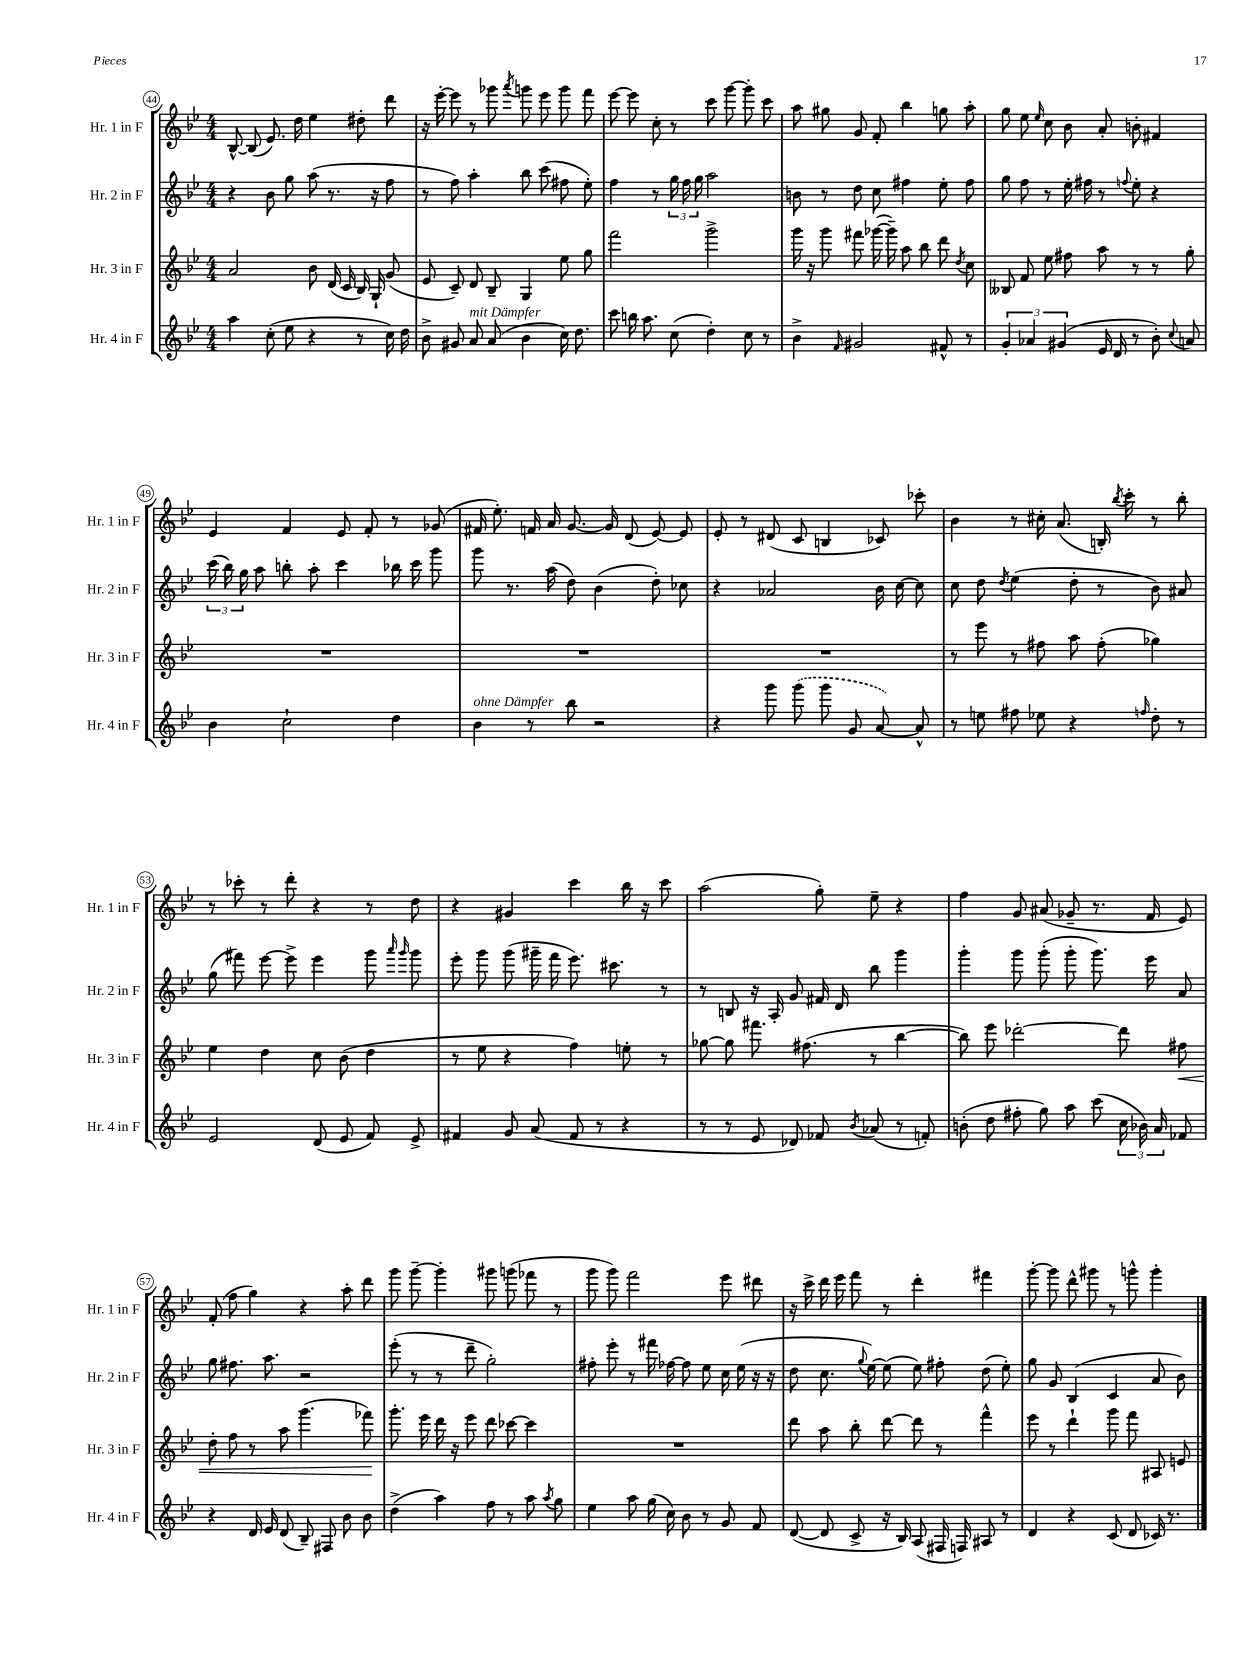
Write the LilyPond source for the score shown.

<<
\new StaffGroup <<
\new Staff = "s0" \with { instrumentName = "Hr. 1 in F" shortInstrumentName = "Hr. 1 in F" } {
    \clef treble \key bes \major \numericTimeSignature \time 4/4
    \autoBeamOff bes8~-^ bes8( ees'8.) d''16 ees''4 dis''8-. d'''8 |
    r16 ees'''16~-. ees'''8 r8 ges'''8 \acciaccatura { a'''8 } g'''8 ees'''8 g'''8 f'''8 |
    ees'''8~ ees'''8 c''8-. r8 c'''8 g'''8~ g'''8-. c'''8 |
    a''8 gis''8 g'8 f'8-. bes''4 g''8 a''8-. |
    g''8 ees''8 \grace { ees''16 } c''8 bes'8 a'8-. b'8-. fis'4 |
    ees'4 f'4 ees'8 f'8-. r8 ges'8( |
    fis'16 ees''8.-.) f'16 a'16 g'8.~ g'16 d'8( ees'8~) ees'8 |
    ees'8-. r8 dis'8( c'8 b4 ces'8) ces'''8-. |
    bes'4 r8 cis''16-. a'8.( b16-.) \acciaccatura { bes''8 } c'''16-. r8 bes''8-. |
    r8 ces'''8-. r8 d'''8-. r4 r8 d''8 |
    r4 gis'4 c'''4 bes''16 r16 c'''8 |
    a''2( g''8-.) ees''8-- r4 |
    f''4 g'8 ais'8( ges'8-- r8. f'16 ees'8) |
    f'8-.( f''8 g''4) r4 a''8-. d'''8 |
    g'''8 g'''8~-- g'''4-. gis'''8 g'''8( fes'''8 r8 |
    g'''8 g'''8) f'''2 ees'''8 dis'''8 |
    r16 c'''16-> d'''16 ees'''16 f'''8 r8 d'''4-. fis'''4 |
    g'''8~-. g'''8 d'''8-^ gis'''8 r8 g'''8-^ g'''4-. \bar "|." |
}
\new Staff = "s1" \with { instrumentName = "Hr. 2 in F" shortInstrumentName = "Hr. 2 in F" } {
    \clef treble \key bes \major \numericTimeSignature \time 4/4
    \autoBeamOff r4 bes'8 g''8 a''8( r8. r16 f''8 |
    r8 f''8) a''4-. bes''8 c'''8( fis''8 ees''8-.) |
    f''4 r8 \tuplet 3/2 { g''16 f''16 g''16 } a''2 |
    b'8 r8 d''8 c''8 fis''4 ees''8-. fis''8 |
    g''8 f''8 r8 ees''16-. fis''16 r8 \appoggiatura { f''8 } ees''8-. r4 |
    \tuplet 3/2 { c'''16( bes''16) g''16 } a''8 b''8-. a''8-. c'''4 bes''16 c'''16 g'''8 |
    g'''8 r8. a''16( d''8) bes'4( d''8-.) ces''8 |
    r4 aes'2 bes'16 c''16~ c''8 |
    c''8 d''8 \acciaccatura { d''8 } ees''4( d''8-. r8 bes'8) ais'8 |
    g''8( fis'''8) ees'''8~ ees'''8-> ees'''4 g'''8 \grace { a'''16 g'''16 } g'''8 |
    ees'''8-. g'''8 g'''8( gis'''16-- f'''16 ees'''8.) cis'''8. r8 |
    r8 b8 r16 a16-. g'8 fis'16 d'16 bes''8 g'''4 |
    g'''4-. g'''8 g'''8-.( g'''8-. g'''8.) ees'''16 a'8 |
    g''8 fis''8. a''8. r2 |
    ees'''8-.( r8 r8 d'''8-- g''2-.) |
    fis''8-. ees'''8-. r8 fis'''16 fes''16~ fes''8 ees''8 c''16 ees''16( r16 r16 |
    d''8 c''8. \appoggiatura { g''8 } ees''16~) ees''8( ees''8) fis''8-. d''8( ees''8-.) |
    g''8 g'8 bes4( c'4 a'8 bes'8) \bar "|." |
}
\new Staff = "s2" \with { instrumentName = "Hr. 3 in F" shortInstrumentName = "Hr. 3 in F" } {
    \clef treble \key bes \major \numericTimeSignature \time 4/4
    \autoBeamOff a'2 bes'8 d'16( c'16 bes16) g16-! g'8( |
    ees'8 c'8--) d'8 bes8-- g4 ees''8 g''8 |
    f'''2 g'''2-> |
    g'''16 r16 g'''8 fis'''8 ges'''16~( ges'''16--) a''8 bes''8 d'''8 \acciaccatura { d''8 } c''8 |
    beses8 f'8 ees''8 fis''8 a''8 r8 r8 g''8-. |
    R1 |
    R1 |
    R1 |
    r8 ees'''8 r8 fis''8 a''8 fis''8-.( ges''4) |
    ees''4 d''4 c''8 bes'8( d''4 |
    r8 ees''8 r4 f''4) e''8-. r8 |
    ges''8~ ges''8 fis'''8. fis''8.( r8 bes''4~ |
    bes''8) ees'''8 des'''2~-. des'''8 fis''8\< |
    d''8-. f''8 r8 a''8 g'''4.( fes'''8\!) |
    g'''8.-. ees'''16 d'''16 r16 ees'''8 d'''8 ces'''8~ ces'''4 |
    R1 |
    d'''8 a''8 bes''8-. d'''8~ d'''8 r8 f'''4-^ |
    ees'''8 r8 d'''4-! g'''8 f'''8 ais8 e'8 \bar "|." |
}
\new Staff = "s3" \with { instrumentName = "Hr. 4 in F" shortInstrumentName = "Hr. 4 in F" } {
    \clef treble \key bes \major \numericTimeSignature \time 4/4
    \autoBeamOff a''4 c''8-.( ees''8 r4 r8 c''16) d''16 |
    bes'8-> gis'8 a'8^\markup { \italic "mit Dämpfer" } a'8( bes'4 c''16) d''8. |
    c'''8 b''16 a''8. c''8( d''4-.) c''8 r8 |
    bes'4-> \grace { f'16 } gis'2 fis'8-^ r8 |
    \tuplet 3/2 { g'4-. aes'4 gis'4( } ees'16 d'16 r8 bes'8-.) \appoggiatura { c''8 } a'8 |
    bes'4 c''2-! d''4 |
    bes'4^\markup { \italic "ohne Dämpfer" } r8 bes''8 r2 |
    r4 g'''8 \once \slurDashed g'''8( g'''8 g'8 a'8~) a'8-^ |
    r8 e''8 fis''8 ees''8 r4 \grace { f''16 } d''8-. r8 |
    ees'2 d'8( ees'8 f'8) ees'8-> |
    fis'4 g'8 a'8( fis'8 r8 r4 |
    r8 r8 ees'8 des'8) fes'8 \acciaccatura { bes'8 } aes'8( r8 f'8-.) |
    b'8-.( d''8 fis''8-. g''8) a''8 c'''8( \tuplet 3/2 { c''16 bes'16) a'16 } fes'8 |
    r4 d'16 ees'16 d'8( bes8--) fis8 bes'8 bes'8 |
    d''4->( a''4) f''8 r8 a''8 \acciaccatura { a''8 } g''8 |
    ees''4 a''8 g''16( c''16) bes'8 r8 g'8 f'8 |
    d'8~( d'8 c'8-> r16 bes16) a8( fis16 f16) ais8 r8 |
    d'4 r4 c'8( d'8 ces'16) r8. \bar "|." |
}
>>
>>
\layout { \context { \Score currentBarNumber = #44 \override BarNumber.stencil = #(make-stencil-circler 0.1 0.3 ly:text-interface::print) } }
